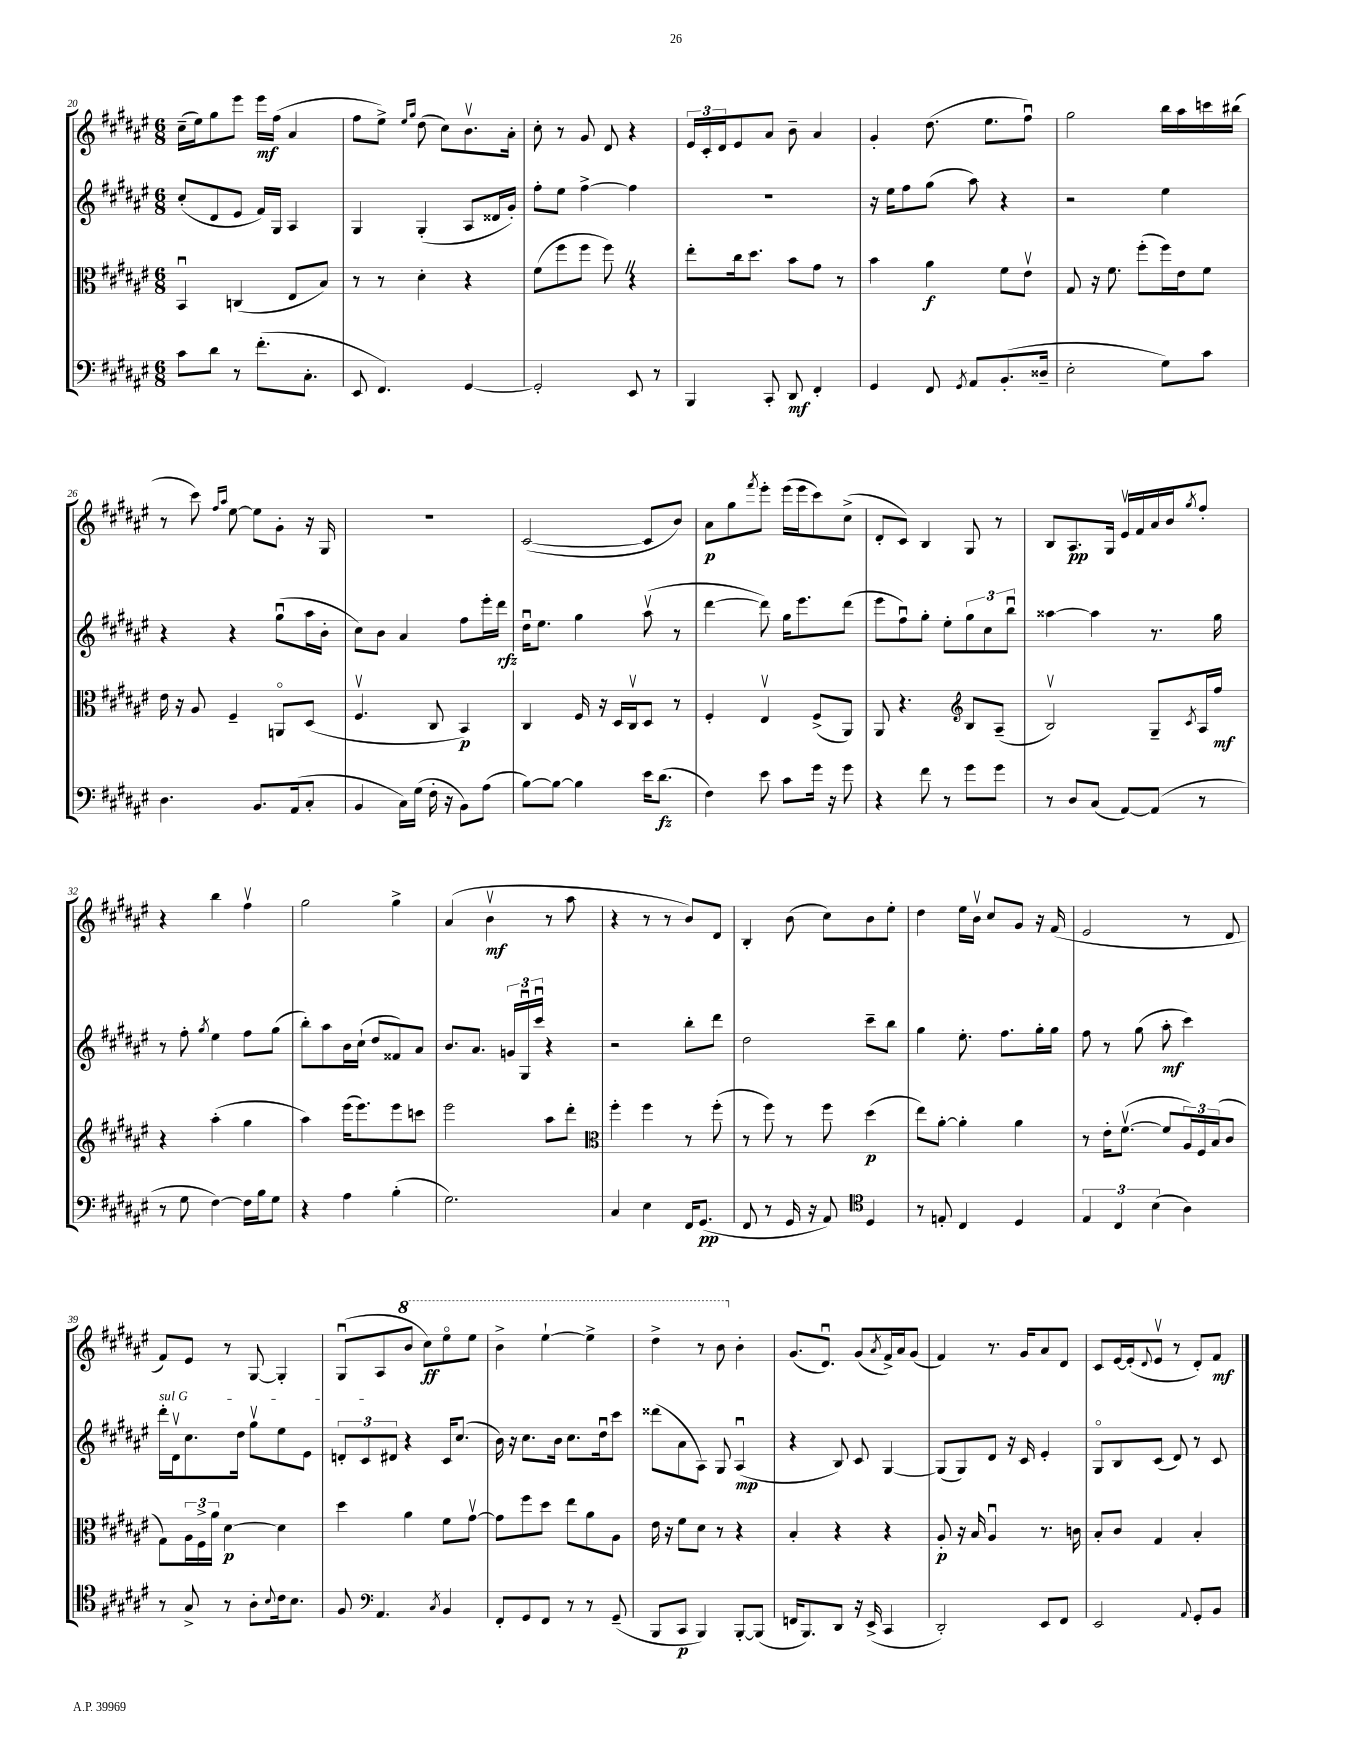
<<
\new StaffGroup <<
\new Staff = "s0" {
    \clef treble \key fis \major \numericTimeSignature \time 6/8
    cis''16--( eis''16) gis''8 eis'''8 eis'''16\mf fis''16( ais'4 |
    fis''8 eis''8->) \grace { eis''16 gis''16 } dis''8( cis''8) b'8.\upbow ais'16-. |
    cis''8-. r8 gis'8 dis'8 r4 |
    \tuplet 3/2 { eis'16 cis'16-. dis'16 } eis'8 ais'8 b'8-- ais'4 |
    gis'4-. dis''8.( eis''8. fis''8\downbow) |
    gis''2 b''16 ais''16 c'''16 bis''16( |
    r8 cis'''8) \grace { fis''16 ais''16 } eis''8~ eis''8 gis'8-. r16 gis16 |
    R2. |
    cis'2~( cis'8 b'8) |
    ais'8\p gis''8 \acciaccatura { fis'''8 } eis'''8-. eis'''16( eis'''16 cis'''8) cis''8->( |
    dis'8-. cis'8) b4 gis8 r8 |
    b8 ais8.\pp gis16 eis'16\upbow fis'16 ais'16 b'16 \acciaccatura { gis''8 } fis''8-. |
    r4 b''4 fis''4\upbow |
    gis''2 gis''4-> |
    ais'4( b'4\upbow\mf r8 ais''8 |
    r4 r8 r8 b'8) dis'8 |
    b4-. b'8( cis''8) b'8 eis''8-. |
    dis''4 eis''16 b'16\upbow cis''8 gis'8 r16 fis'16( |
    eis'2 r8 dis'8 |
    fis'8) eis'8 r8 gis8~ gis4-. |
    gis8\downbow( ais8 \ottava #1 b''8 cis'''8\ff) eis'''8\flageolet eis'''8 |
    b''4-> eis'''4~-! eis'''4-> |
    dis'''4-> r8 b''8 \ottava #0 b'4-. |
    gis'8.( dis'8.\downbow) gis'8( \acciaccatura { ais'8 } fis'16->) ais'16 gis'8( |
    fis'4) r8. gis'16 ais'8 dis'8 |
    cis'8 eis'16~ eis'16-.( \appoggiatura { dis'8 } eis'8\upbow r8 dis'8-.) fis'8\mf \bar "|." |
}
\new Staff = "s1" {
    \clef treble \key fis \major \numericTimeSignature \time 6/8
    cis''8-.( dis'8 eis'8 fis'16) gis16 ais4 |
    gis4 gis4-.( ais8 disis'16 gis'16-.) |
    fis''8-. eis''8 fis''4~-> fis''4 |
    R2. |
    r16 eis''16 fis''8 gis''8( ais''8) r4 |
    r2 eis''4 |
    r4 r4 gis''8\downbow( ais''16 b'16-. |
    cis''8) b'8 ais'4 fis''8 eis'''16-. dis'''16\rfz |
    dis''16\downbow eis''8. gis''4 ais''8\upbow( r8 |
    dis'''4~ dis'''8) gis''16 eis'''8. dis'''8( |
    eis'''8 fis''8\downbow) gis''8-. eis''8-. \tuplet 3/2 { gis''8 cis''8 b''8\downbow } |
    aisis''4~ aisis''4 r8. gis''16 |
    r8 fis''8-. \acciaccatura { gis''8 } eis''4 fis''8 gis''8( |
    b''8-.) ais''8 b'16 cis''16-!( dis''8 fisis'8) ais'8 |
    b'8. ais'8. \tuplet 3/2 { g'16 gis16\downbow cis'''16\downbow } r4 |
    r2 b''8-. dis'''8 |
    dis''2 cis'''8-- b''8 |
    gis''4 eis''8.-. fis''8. gis''16-. gis''16 |
    fis''8 r8 gis''8( ais''8-.\mf cis'''4) |
    \once \override TextSpanner.bound-details.left.text = \markup { \italic "sul G" } dis'''16-.\startTextSpan dis'16\upbow cis''8. dis''16 gis''8\upbow eis''8 eis'8 |
    \tuplet 3/2 { d'8-. cis'8 dis'8\stopTextSpan } r4 cis'16 cis''8.( |
    b'16) r16 cis''8. b'16 cis''8. dis''16\downbow cis'''8 |
    disis'''8( ais'8 ais8) gis8 ais4\downbow\mp( |
    r4 b8) cis'8 gis4~ |
    gis8( gis8) dis'8 r16 cis'16 eis'4-. |
    gis8\flageolet b8 cis'8( dis'8) r8 cis'8 \bar "|." |
}
\new Staff = "s2" {
    \clef alto \key fis \major \numericTimeSignature \time 6/8
    b,4\downbow c4( eis8 b8) |
    r8 r8 dis'4-. r4 |
    fis'8( fis''8 fis''8 fis''8) \once \override BreathingSign.text = \markup { \musicglyph "scripts.caesura.straight" } \breathe r4 |
    eis''8-. cis''16 dis''8. b'8 gis'8 r8 |
    b'4 ais'4\f fis'8 eis'8\upbow |
    gis8 r16 fis'8. fis''8-.( fis''16) eis'16 fis'8 |
    eis'16 r16 ais8 fis4-- a,8\flageolet dis8( |
    fis4.\upbow cis8 b,4\p) |
    cis4 fis16 r16 dis16 cis16\upbow dis8 r8 |
    fis4-. eis4\upbow fis8->( ais,8) |
    ais,8 r4. \clef treble b8 ais8--( |
    b2\upbow) gis8-- \acciaccatura { cis'8 } ais16 fis''16\mf |
    r4 ais''4-.( gis''4 |
    ais''4) eis'''16( eis'''8.) eis'''8 c'''8 |
    eis'''2 ais''8 dis'''8-. |
    \clef alto fis''4-. fis''4 r8 fis''8-.( |
    r8 fis''8) r8 fis''8 dis''4\p( |
    eis''8) ais'8~-. ais'4-. ais'4 |
    r8 eis'16-. fis'8.~\upbow( fis'8 \tuplet 3/2 { ais16) fis16 b16( } cis'8 |
    gis8) \tuplet 3/2 { ais16 fis16-> ais'16 } dis'4~\p dis'4 |
    dis''4 ais'4 fis'8 gis'8~\upbow |
    gis'8 fis''8 dis''8 eis''8 ais'8 ais8 |
    eis'16 r16 fis'8 dis'8 r8 r4 |
    b4-. r4 r4 |
    ais8-.\p r16 b16 ais4\downbow r8. c'16 |
    b8-. cis'8 gis4 b4-. \bar "|." |
}
\new Staff = "s3" {
    \clef bass \key fis \major \numericTimeSignature \time 6/8
    cis'8 dis'8 r8 fis'8.-.( cis8.-. |
    eis,8 fis,4.) gis,4~ |
    gis,2-. eis,8 r8 |
    b,,4 cis,8-. dis,8\mf fis,4-. |
    gis,4 fis,8 \acciaccatura { gis,8 } ais,8 b,8.-.( disis16-- |
    eis2-. gis8) cis'8 |
    dis4. b,8. ais,16( cis8-. |
    b,4 cis16) gis16( fis16-. r16 b,8) ais8( |
    b8~) b8~ b4 eis'16 dis'8.\fz( |
    fis4) eis'8 cis'8 gis'16 r16 gis'8 |
    r4 fis'8 r8 gis'8 gis'8 |
    r8 dis8 cis8( ais,8~) ais,8( r8 |
    r8 gis8 fis4~) fis16 b16 gis8 |
    r4 ais4 b4-.( |
    gis2.) |
    cis4 eis4 fis,16 gis,8.\pp( |
    fis,8 r8 gis,16 r16 ais,8) \clef tenor dis4 |
    r8 e8-. cis4 dis4 |
    \tuplet 3/2 { eis4 cis4 b4( } ais4) |
    r8 gis8-> r8 ais8-. \appoggiatura { b8 } cis'16 b8. |
    fis8 \clef bass ais,4. \acciaccatura { cis8 } b,4 |
    fis,8-. gis,8 fis,8 r8 r8 gis,8--( |
    b,,8 cis,8\p b,,4) b,,8~-. b,,8( |
    f,16 b,,8.) dis,8 r16 eis,16->( cis,4 |
    dis,2-.) eis,8 fis,8 |
    eis,2 \appoggiatura { ais,8 } gis,8-. b,8 \bar "|." |
}
>>
>>
\layout { \context { \Score currentBarNumber = #20 } }
